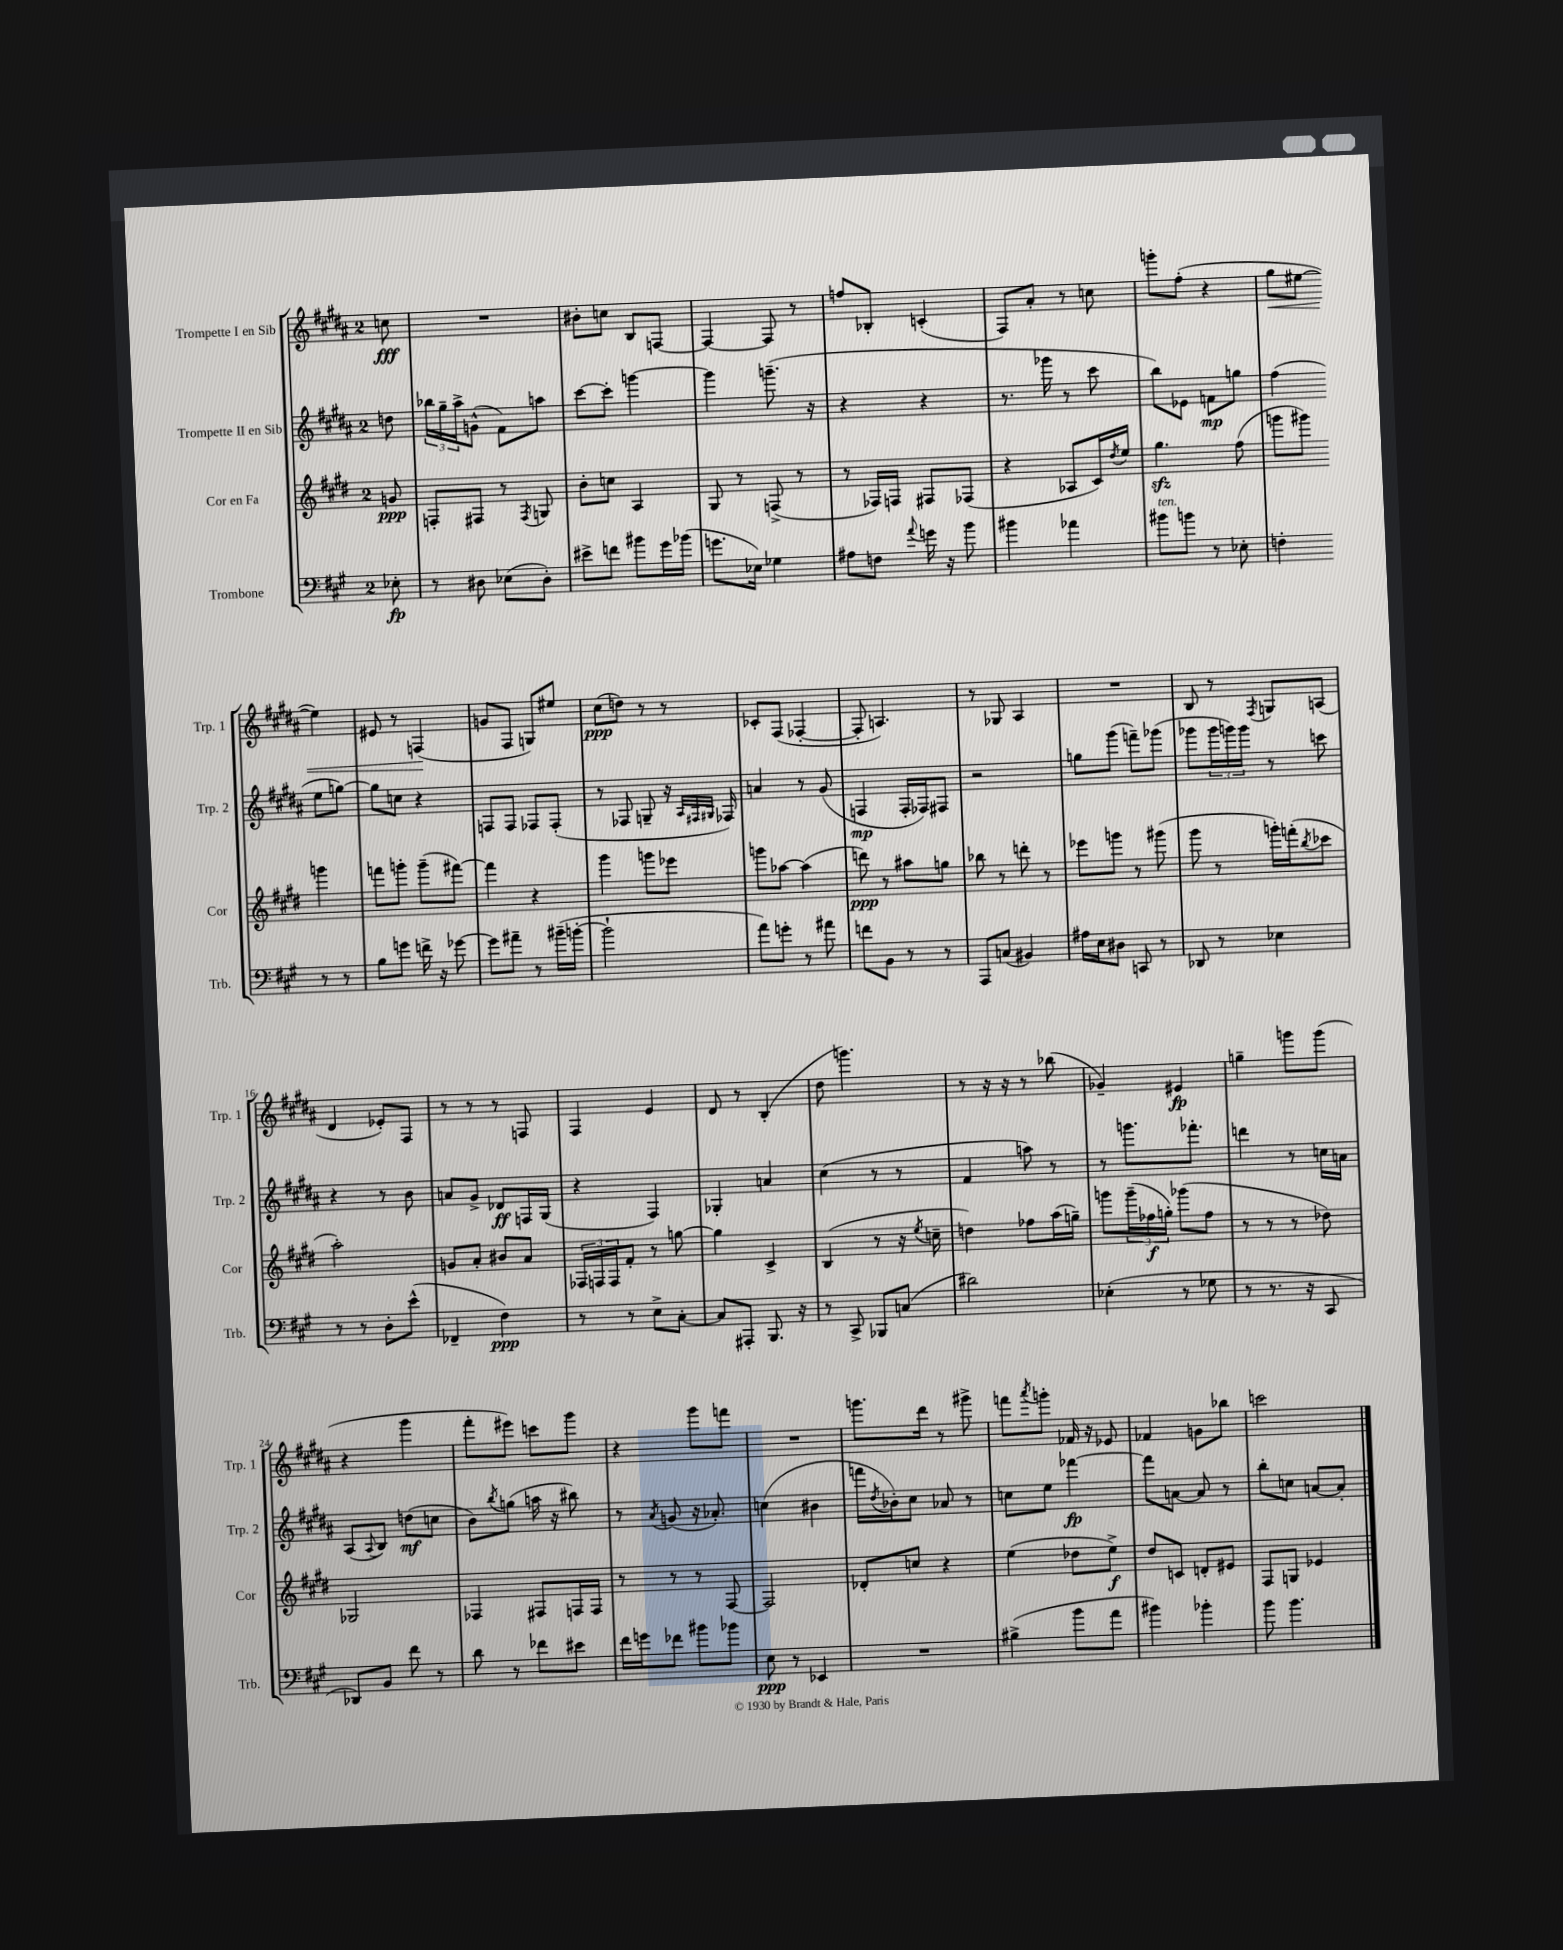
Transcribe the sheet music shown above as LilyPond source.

<<
\new StaffGroup <<
\new Staff = "s0" \with { instrumentName = "Trompette I en Sib" shortInstrumentName = "Trp. 1" } {
    \clef treble \key b \major \once \override Staff.TimeSignature.style = #'single-digit \time 2/4 \partial 8
    c''8\fff |
    R2 |
    bis'8-. c''8 b8 f8~ |
    f4~ f8 r8 |
    f''8 bes8-. c'4-.( |
    fis8) ais'8-. r8 c''8 |
    g'''8-. fis''8-.( r4 |
    gis''8\< eis''8~ eis''4) |
    eis'8 r8 f4\!( |
    g'8 fis8 g8) eis''8 |
    cis''8\ppp( d''8) r8 r8 |
    ces'8-. fis8( fes4~-. |
    fes8-. a4.) |
    r8 ges8 ais4 |
    R2 |
    b8 r8 \acciaccatura { fis8 } g8 a8( |
    dis'4 ees'8-.) fis8 |
    r8 r8 r8 f8 |
    fis4 e'4 |
    dis'8 r8 b4-.( |
    dis''8 g'''4.) |
    r8 r16 r16 r8 bes''8( |
    ges'4--) eis'4\fp |
    g''4-- g'''8 g'''8( |
    r4 gis'''4 |
    fis'''8-. eis'''8) c'''8 gis'''8 |
    r4 gis'''8 f'''8 |
    R2 |
    g'''8. dis'''16 r8 gis'''8-> |
    f'''8 \acciaccatura { ais'''8 } g'''8-. fes'16 r16 ees'8 |
    fes'4 g'8 bes''8 |
    c'''2 \bar "|." |
}
\new Staff = "s1" \with { instrumentName = "Trompette II en Sib" shortInstrumentName = "Trp. 2" } {
    \clef treble \key b \major \once \override Staff.TimeSignature.style = #'single-digit \time 2/4 \partial 8
    d''8 |
    \tuplet 3/2 { bes''16 gis''16-- ais''16-> } g'8-^( fis'8) a''8 |
    cis'''8~ cis'''8-. g'''4~ |
    g'''4 g'''8.--( r16 |
    r4 r4 |
    r8. ges'''16 r8 cis'''8 |
    b''8) ees'8 f'8\mp g''8 |
    fis''4( e''8 g''8~) |
    g''8 c''8 r4 |
    f8 f8 fes8 fes8-.( |
    r8 fes8 g8-- r16 \grace { ais32 fis32 gis32 } fes16) |
    a'4 r8 gis'8( |
    f4\mp f16-. fes16) fis8 |
    r2 |
    g''8 gis'''8( f'''8--) ges'''8( |
    ges'''8 \tuplet 3/2 { ges'''16 g'''16) g'''16 } r8 c'''8 |
    r4 r8 b'8 |
    a'8 gis'8-> des'8\ff f16 gis16( |
    r4 fis4) |
    ges4-. a'4 |
    cis''4( r8 r8 |
    fis'4 a''8) r8 |
    r8 g'''8. fes'''8.-. |
    d'''4 r8 c''16 a'16 |
    ais8( \appoggiatura { ais8 } b8) d''8\mf( c''8 |
    b'8) \acciaccatura { b''8 } g''8( a''16 r16 bis''8) |
    r8 \acciaccatura { ais'8 } g'8( r16 aes'8.-.) |
    c''4( bis'4 |
    f'''16 \acciaccatura { dis''8 } bes'16-.) cis''8 aes'8 r8 |
    c''8 e''8 fes'''4~\fp |
    fes'''8 a'8~ a'8 r8 |
    b''8-. c''8 a'8~ a'8-. \bar "|." |
}
\new Staff = "s2" \with { instrumentName = "Cor en Fa" shortInstrumentName = "Cor" } {
    \clef treble \key e \major \once \override Staff.TimeSignature.style = #'single-digit \time 2/4 \partial 8
    g'8\ppp |
    f8-. fis8 r8 \acciaccatura { fis8 } g8 |
    b'8-. c''8 a4 |
    gis8 r8 f8->( r8 |
    r8 fes16) f16 fis8 fes8( |
    r4 aes8 cis'16) \acciaccatura { dis''8 } e''16 |
    gis''4.\sfz fis''8( |
    g'''8 gis'''8) g'''4 |
    f'''8 g'''8-. g'''8--( fis'''8~) |
    fis'''4 r4 |
    gis'''4 g'''8 ees'''8 |
    g'''8 aes''8~ aes''4( |
    d'''8\ppp) r8 ais''8 g''8 |
    bes''8 r8 d'''8-. r8 |
    ees'''8 g'''8 r8 gis'''8( |
    gis'''8 r8 g'''16-.) f'''16-.( \acciaccatura { b''8 } ces'''8 |
    a''2-.) |
    g'8 a'8-. bis'8 a'8 |
    \tuplet 3/2 { fes16 f16 f16 } fis'8-. r8 g''8~ |
    g''4 cis'4-> |
    b4( r8 r16 \acciaccatura { e''8 } c''16-- |
    d''4) fes''8 a''16( g''16--) |
    g'''8 \tuplet 3/2 { g'''16--( fes''16\f g''16-.) } ges'''8( fes''8 |
    r8 r8 r8 des''8) |
    ges2 |
    fes4 fis8 f16 f16 |
    r8 r8 r8 fis8~ |
    fis2 |
    des'8-. c''8 r4 |
    e''4( des''8 e''8->\f) |
    dis''8 c'8 d'8-. eis'8 |
    fis8 g8 ees'4 \bar "|." |
}
\new Staff = "s3" \with { instrumentName = "Trombone" shortInstrumentName = "Trb." } {
    \clef bass \key a \major \once \override Staff.TimeSignature.style = #'single-digit \time 2/4 \partial 8
    ees8-.\fp |
    r8 dis8 ees8( dis8-.) |
    eis'8-> f'8 bis'8 gis'16 bes'16( |
    g'8. ees16) ges4 |
    ais8 f8 \appoggiatura { a'8 } g'16 r16 b'8 |
    bis'4 aes'4 |
    bis'8^\markup { \italic "ten." } b'8 r8 ees8-. |
    f4-. r8 r8 |
    b8 g'8 f'16-> r16 ges'8~ |
    ges'8 ais'8-- r8 bis'16--( b'16~-. |
    b'2-! |
    a'8) g'8-. r8 ais'8 |
    f'8 b,8 r8 r8 |
    a,,8 c8( bis,4) |
    ais16 e16 dis8 c,8 r8 |
    des,8 r8 ees4 |
    r8 r8 d8-. e'8-^( |
    fes,4-- fis4\ppp) |
    r8 r8 e8-> cis8~-. |
    cis8 ais,,8-. b,,8. r16 |
    r8 cis,8-> bes,,8 c8( |
    dis'2) |
    ees4-.( r8 ges8 |
    r8 r8. r16 cis,8 |
    des,8) b,8 fis'8 r8 |
    d'8 r8 fes'8 eis'8 |
    fis'16 g'16 fes'8 bis'8 bes'8 |
    e8\ppp r8 ees,4 |
    R2 |
    bis4->( b'8 a'8 |
    bis'4) bes'4-. |
    b'8 b'4. \bar "|." |
}
>>
>>
